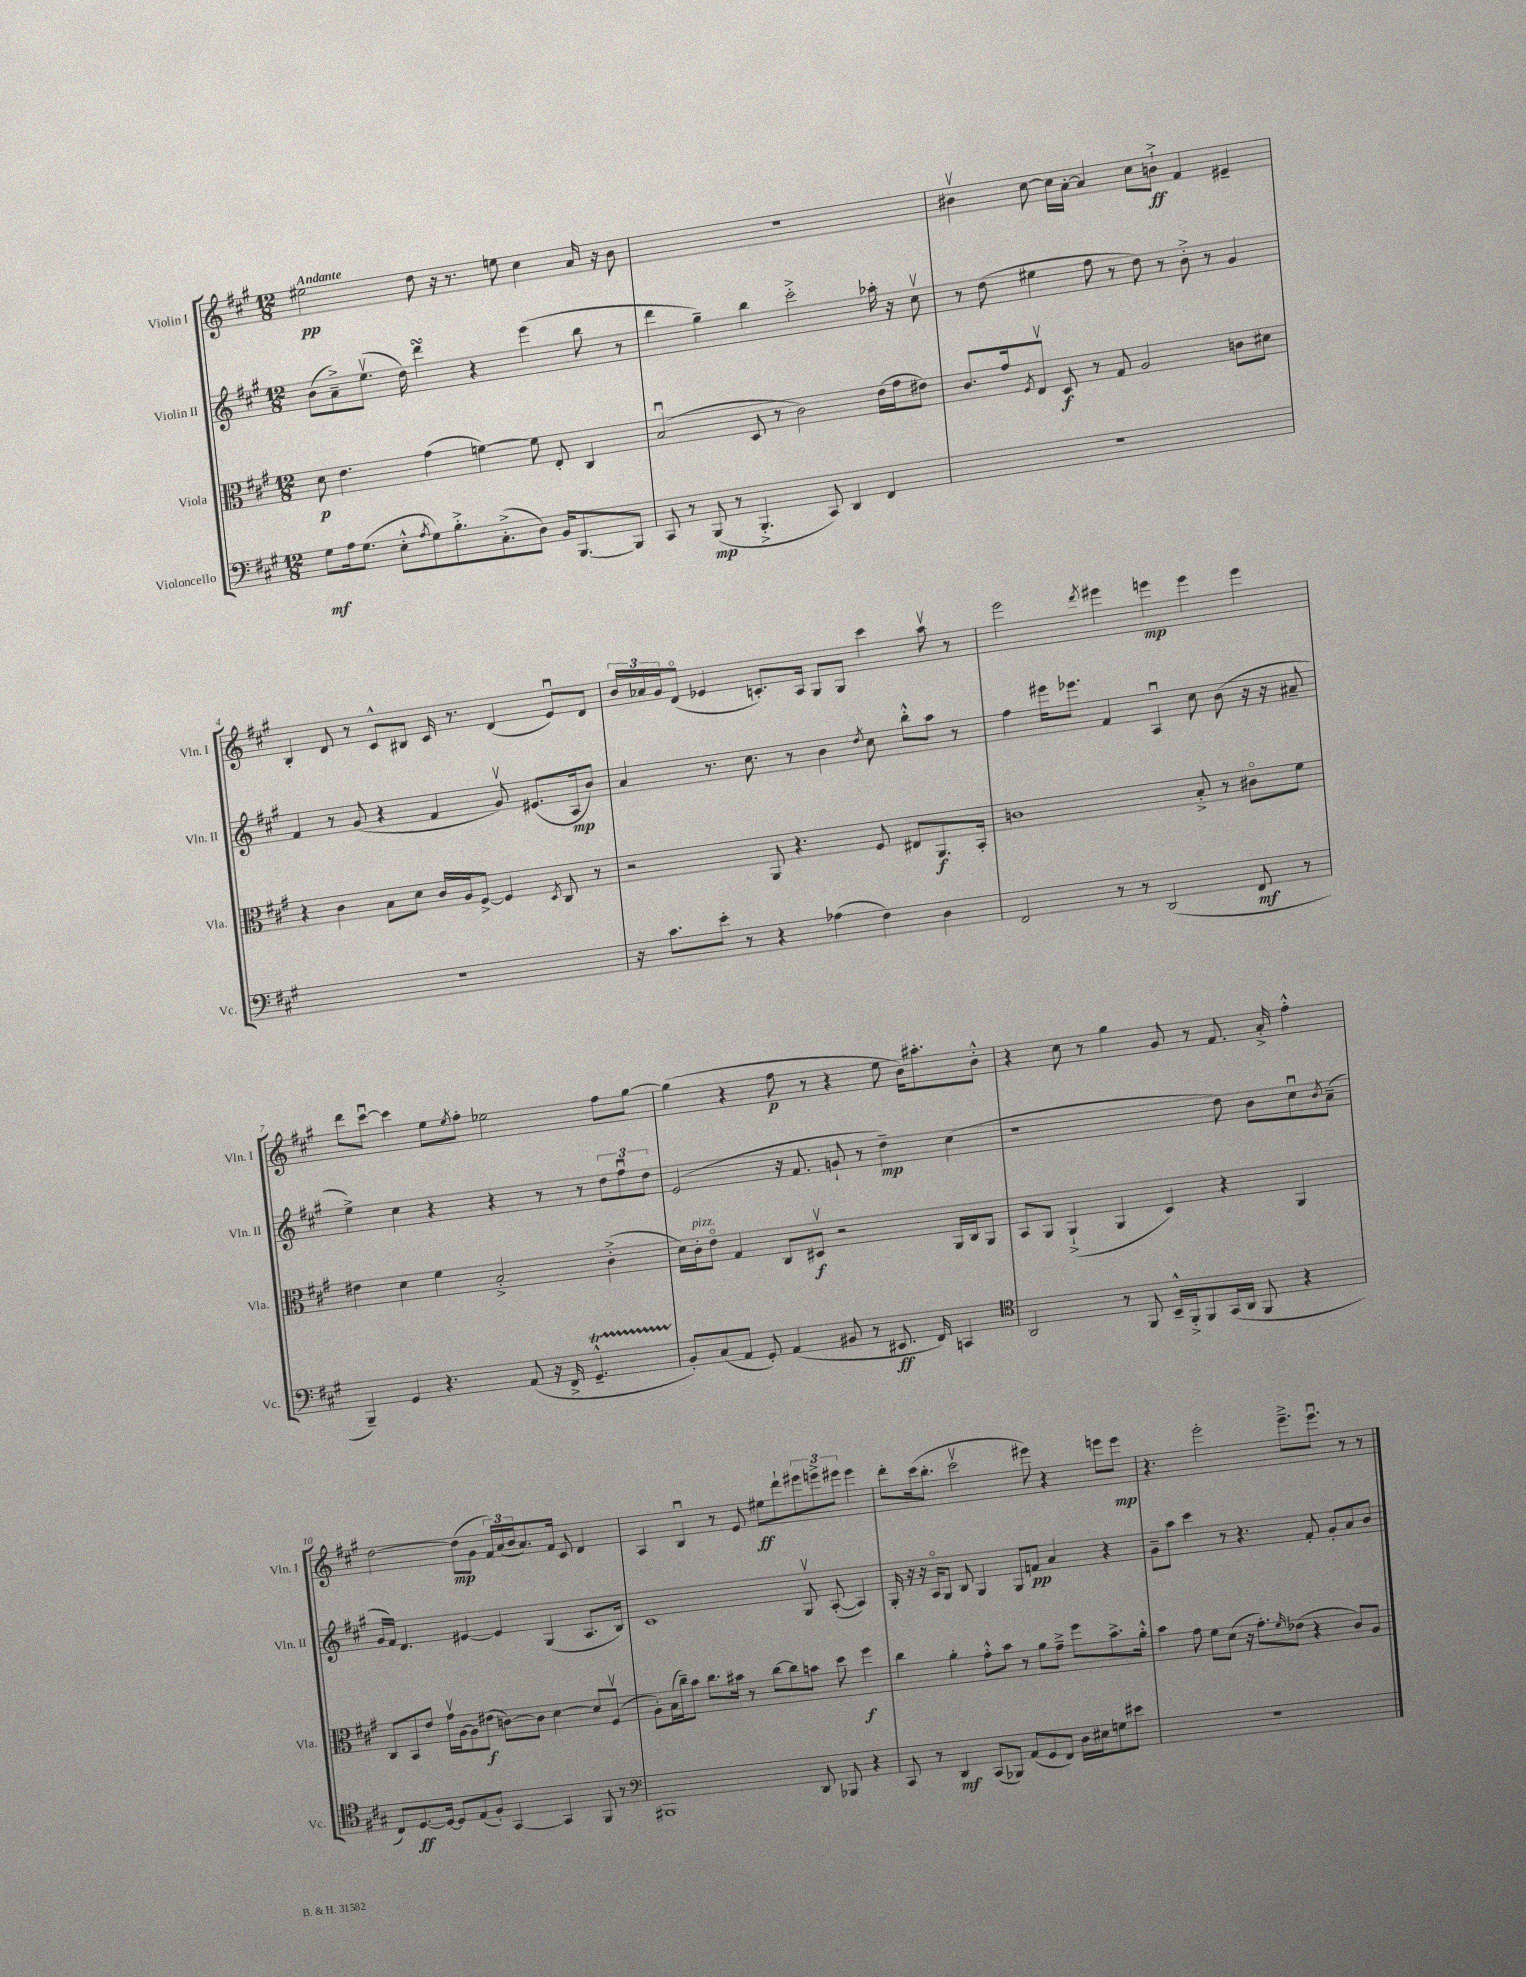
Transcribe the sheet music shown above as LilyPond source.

<<
\new StaffGroup <<
\new Staff = "s0" \with { instrumentName = "Violin I" shortInstrumentName = "Vln. I" } {
    \clef treble \key a \major \numericTimeSignature \time 12/8 \tempo "Andante"
    eis''2\pp d''8 r16 r8. e''8 cis''4 a'16 r16 b'8 |
    R1. |
    bis'4\upbow cis''8~ cis''16 a'16~-. a'4 cis''8 b'8-!->\ff fis'4 eis'4-- |
    b4-. d'8 r8 cis'8-^ bis8 cis'16 r8. d'4( e'8\downbow) d'8 |
    \tuplet 3/2 { b'16 aes'16 gis'16 } d'8\flageolet( ees'4 c'8.-.) a16 gis8 gis8 cis'''4 a''8\upbow r8 |
    e'''2 \acciaccatura { d'''8 } eis'''4 e'''4\mp e'''4 e'''4 |
    d'''8 cis'''8~\downbow cis'''4 e''8 \acciaccatura { e''8 } fis''8-. ees''2 fis''8 gis''8~ |
    gis''4( r4 fis''8\p r8 r4 e''8 b'16) ais''8.-. b'8-.-^ |
    r4 cis''8 r8 gis''4 gis'8 r8 fis'8. a'16-.-> fis''4-.-^ |
    d''2~ d''8\mp( gis'8 \tuplet 3/2 { fis'16) a'16( b'16 } a'8.) fis'16 cis'8 d'4 |
    a4 b4\downbow r8 e'8 eis''8\ff d'''8-! \tuplet 3/2 { eis'''8 e'''8-> eis'''8 } eis'''4 |
    d'''8-. cis'''16( b''8.-. cis'''2\upbow eis'''8) r4 e'''8 e'''8\mp |
    r4. e'''2-. e'''8.---> e'''8.\downbow r8 r8 \bar "|." |
}
\new Staff = "s1" \with { instrumentName = "Violin II" shortInstrumentName = "Vln. II" } {
    \clef treble \key a \major \numericTimeSignature \time 12/8
    b'8( a'8--->) e''8.\upbow( d''16) d'''4\turn r4 e'''4( b''8 r8 |
    d'''4 gis''4--) b''4 cis'''2-.-> aes''16-. r16 cis''8\upbow |
    r8 d''8( eis''4 fis''8 r8 d''8) r8 b'8-.-> r8 gis'4 |
    fis'4 r8 gis'8( r4 fis'4 gis'8\upbow) eis'8.( a16\mp b'8) |
    a'4 r8. cis''8. r8 b'4 \acciaccatura { d''8 } cis''8 b''8-.-^ a''8 r8 |
    fis''4 eis'''16 ees'''8. fis'4 a4\downbow cis''8 b'8( r16 r16 ais'8-- |
    e''4->) cis''4 r4 r4 r8 r8 \tuplet 3/2 { d''8 fis''8\downbow d''8 } |
    e'2( r16 fis'8. g'8-! r8 d''4--\mp) cis''4( |
    r1 d''8) b'8 cis''8\downbow \acciaccatura { b'8 } a'8--( |
    gis'16 fis'16) d'4. eis'4~ eis'4 gis4( a8. b16) |
    cis'1 gis8\upbow a8~-.( a4) |
    gis16-. r16 r16 a16\flageolet gis8 b8 gis4 gis8 f'8\pp a'4 r4 |
    gis'8-- a''8 cis'''4 r8 r4. fis'8-. gis'8-. a'8 b'8 \bar "|." |
}
\new Staff = "s2" \with { instrumentName = "Viola" shortInstrumentName = "Vla." } {
    \clef alto \key a \major \numericTimeSignature \time 12/8
    d'8\p e'4. gis'4( f'4~) f'8 e8-. cis4 |
    b2\downbow( d8 r8 cis'2) e'16( gis'16 eis'8) |
    cis'8. gis'16 \acciaccatura { fis8 } e8\upbow d8\f r8 gis8 a2 c'8 dis'8 |
    r4 cis'4 b8 d'8 cis'16 a16 fis8~-> fis4 \acciaccatura { d8 } cis8 r8 |
    r2 a,8 r4. fis8 eis8 a,8.\f b,16-. |
    c'1 b8-.-> r8 cis'8\flageolet fis'8 |
    eis'4 d'4 fis'4 b2-.-> cis'4-.->( |
    d'16) cis'16-.^\markup { \italic "pizz." } e'8\flageolet gis4 cis8 dis8\upbow\f r2 a,16 cis16 a,8 |
    b,8 a,8 a,4-!->( a,4 d4) r4 a,4 |
    cis8 b,8 e'8 gis'16\upbow a16~ a8 eis'8\f( c'8~) c'8 d'4~ d'8 fis8\upbow( |
    a8-.) b16( cis''16--) b'8 cis''8. bis'16 r8 cis''8~ cis''8 b'8 d''8 fis''4\f |
    cis''4 a'4-. gis'8-.-^ b'8 r8 a'8 gis'8---> fis''8 b'8.-> a'16-.-^ |
    b'4 gis'8 fis'8 d'8( r16 gis'8.-.) \grace { fis'16 } ees'8( r4 cis'8) a8 \bar "|." |
}
\new Staff = "s3" \with { instrumentName = "Violoncello" shortInstrumentName = "Vc." } {
    \clef bass \key a \major \numericTimeSignature \time 12/8
    gis8\mf a16 gis8.( e8-.-^ \acciaccatura { a8 } gis8) b8.-.-> cis8.-.->( d8) b,16 b,,8.~ b,,8 |
    cis,8 r8 b,,8\mp( r8 b,,4.-.-> cis,8) d,4 fis,4 |
    R1. |
    R1. |
    r16 cis'8. e'8-. r8 r4 aes4( fis4) d4 |
    fis,2 r8 r8 d,2( fis,8\mf r8 |
    b,,4--) gis,4 r4. a,8( r16 fis,16-> gis,4.---^\startTrillSpan |
    b,8-.\stopTrillSpan) cis8( a,8 gis,8-.) a,4( bis,8 r8 eis,8.\ff fis,16) c,4 |
    \clef tenor a,2 r8 fis,8 b,16---^ fis,16-.-> fis,8 gis,16( a,16 fis,8 r4 |
    cis8) d8.~\ff d16~ d8 e8( fis8-.) gis,4~ gis,4 fis,8 r8 |
    \clef bass bis,,1 d,8 bes,,8 r4 |
    cis,8 r8 d,4\mf cis,8( bes,,8) a,8( gis,8 fis,8) d16 eis16 g8 eis'8 |
    R1. \bar "|." |
}
>>
>>
